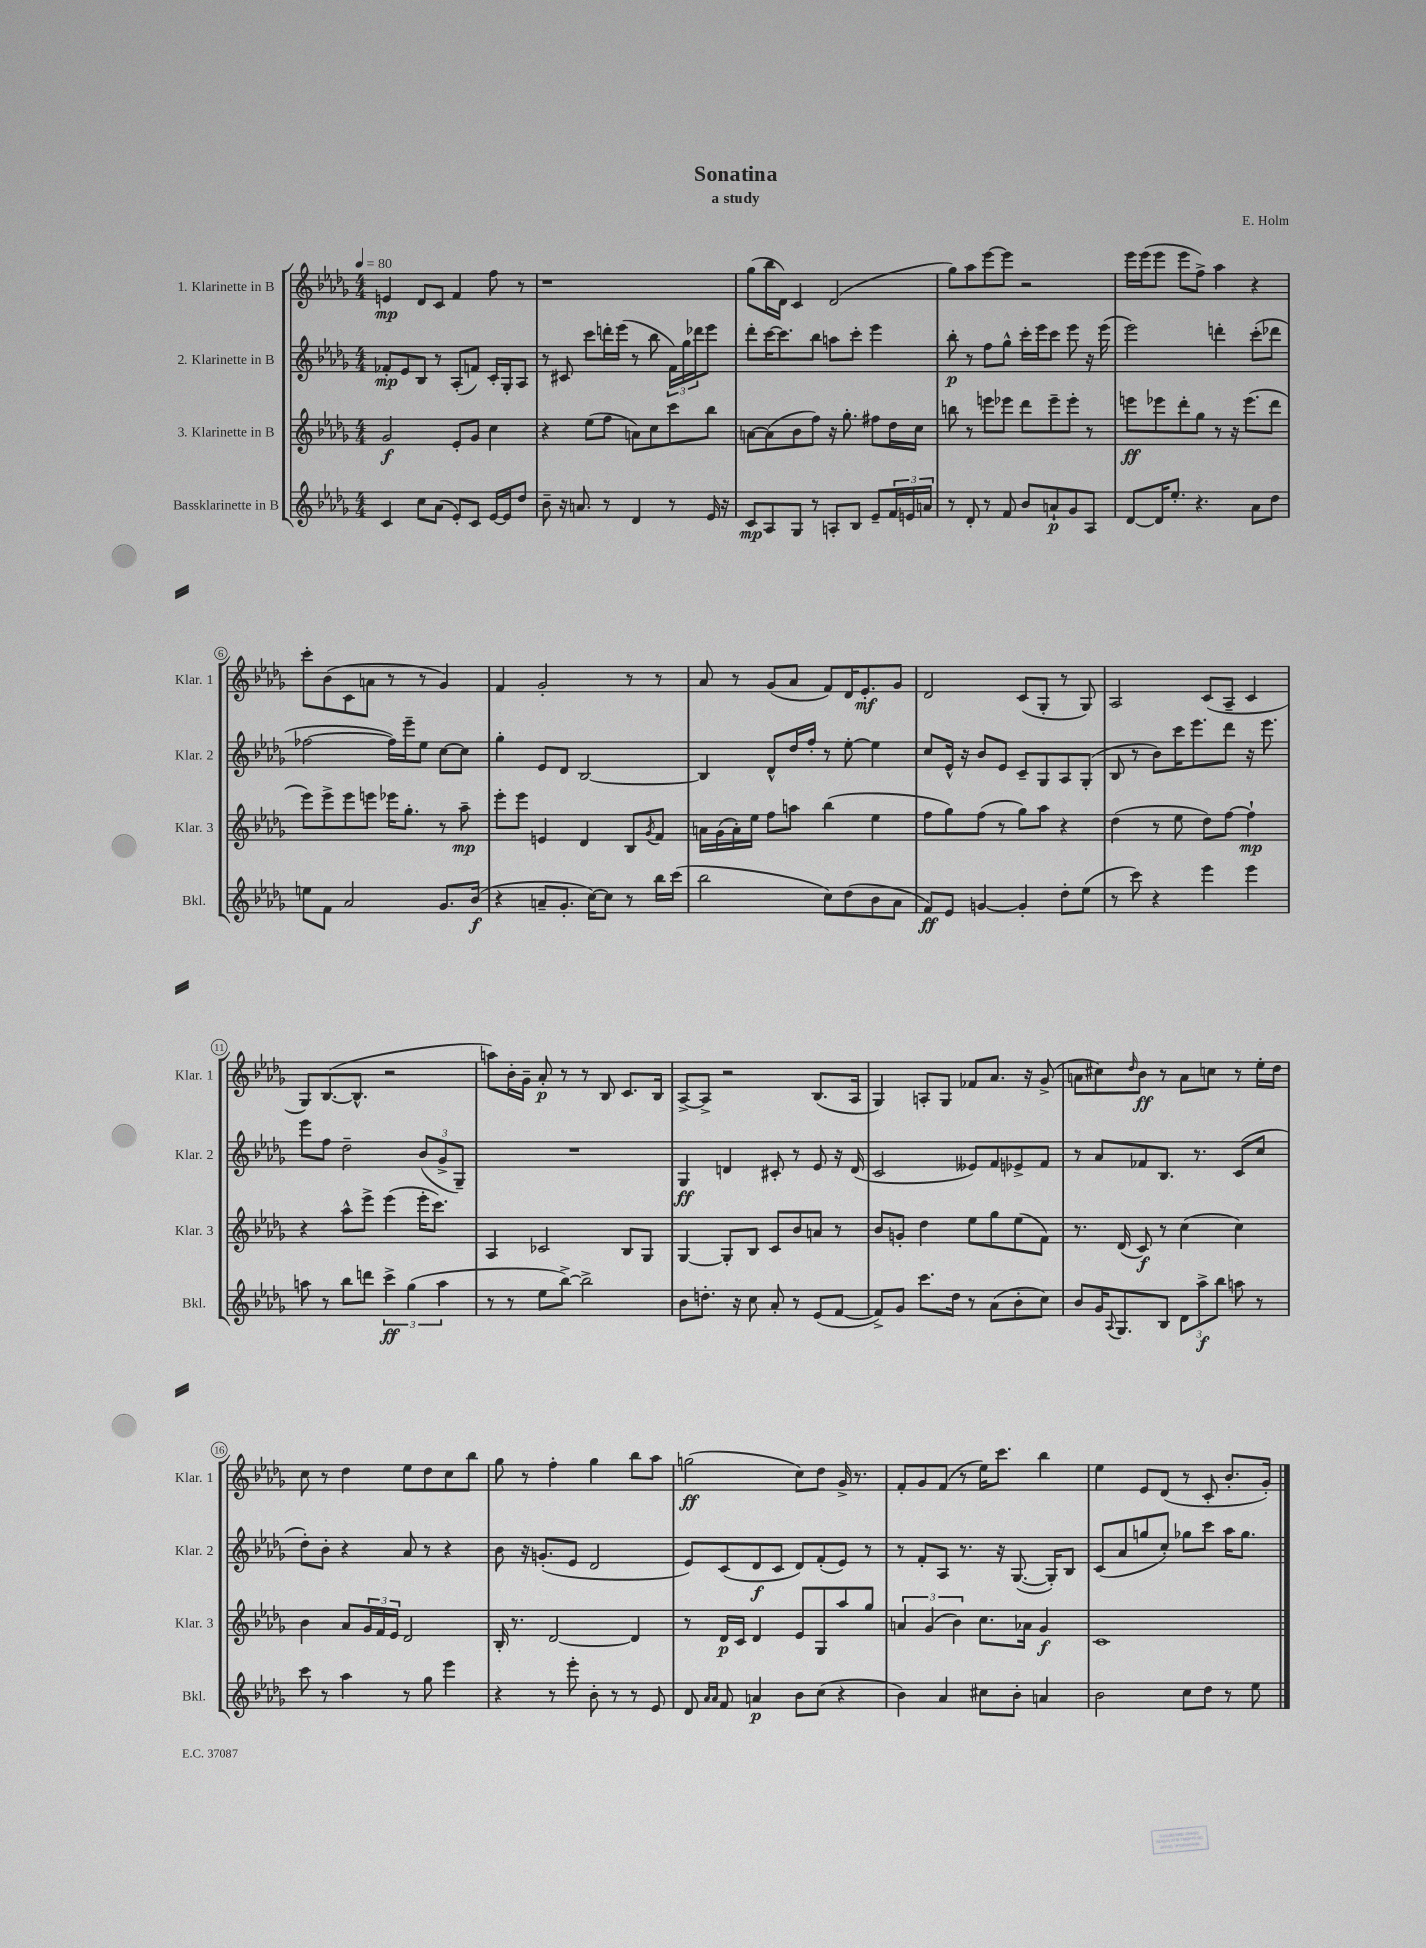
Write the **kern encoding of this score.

**kern	**kern	**kern	**kern
*staff4	*staff3	*staff2	*staff1
*clefG2	*clefG2	*clefG2	*clefG2
*k[b-e-a-d-g-]	*k[b-e-a-d-g-]	*k[b-e-a-d-g-]	*k[b-e-a-d-g-]
*M4/4	*M4/4	*M4/4	*M4/4
*MM80	*MM80	*MM80	*MM80
4c/	2g-/	8f-'/L	4e/
.	.	8e-/	.
8cc\L	.	8B-/J	8d-/L
(8a-\J	.	8r	8c/J
8e-'/L)	8e-'/L	(8A-'/L	4f/
8c/J	8g-/J	8f/J)	.
[16e-/LL	4cc\	16c'/LL	8ff\
16e-/]J	.	16G-'/J	.
8dd-/J	.	8A-/J	8r
=	=	=	=
8b-~\	4r	8r	1r
16r	.	8c#/	.
8.a/	.	.	.
.	(8ee-\L	8ccc\L	.
8r	8ff\J	16ddd'\L	.
.	.	(16eee-\JJ	.
4d-/	8a\L)	8r	.
.	8cc\	8bb-\	.
8r	8ccc\	24f\LL)	.
.	.	24gg-\	.
.	.	24ddd-\J	.
16e-/	8bb-\J	8eee-\J	.
16r	.	.	.
=	=	=	=
8c/L	[8a\L	8ddd-'\L	(8gg-\L
8A-/	(8a\]	[16ccc\K	16bb-\L
.	.	8.ccc\]	16d-\JJ)
8G-/J	8b-\	.	4c/
8r	8ff\J)	8bb-\J	.
8A'/L	16r	8aa\L	(2d-/
.	8.gg-'\	.	.
8B-/J	.	8ccc'\J	.
8e-~/L	8ff#\L	4eee-\	.
24f/L	16dd-\L	.	.
24e/	.	.	.
.	16cc\JJ	.	.
24a/JJ	.	.	.
=	=	=	=
8r	8bb\	8bb-'\	8gg-\L)
8d-'/	8r	8r	8aa-\
8r	8eee\L	8ff\L	[8eee-\
8f/	8eee-\J	8gg-^^\J	8eee-\]J
8b-/L	8ddd-\L	16ccc'\LL	2r
.	.	16eee-\J	.
8a`/	8eee-~\	8ccc\J	.
8g-/	8eee-'\J	8eee-\	.
8A-/J	8r	16r	.
.	.	(16eee-\	.
=	=	=	=
[8d-/L	8eee\L	2eee-\)	16eee-\LL
.	.	.	(16eee-\J
16d-/]K	8eee-\	.	8eee-\J
8.ee-'/J	.	.	.
.	8ddd-'\	.	8eee-\L
4.r	8gg-\J	.	8ff^\J)
.	8r	4ddd'\	4aa-\
.	16r	.	.
.	(8.eee-\L	.	.
8a-\L	.	(8ccc'\L	4r
8dd-\J	8ddd-\J	8ddd-\J	.
=	=	=	=
8ee\L	8eee-\L)	[2ff-\	8ccc'\L
8f\J	8eee-^\	.	(8b-\
2a-/	8eee-\	.	8c\
.	8eee\J	.	8a\J
.	16eee-\LK	16ff-\]LL)	8r
.	8.gg-'\J	16eee-~\J	.
.	.	8ee-\J	8r
8.g-/L	8r	[8cc\L	4g-/)
.	8aa-~\	8cc\]J	.
(16b-/Jk	.	.	.
=	=	=	=
4r	8eee-'\L	4gg-'\	4f/
.	8eee-\J	.	.
8a~/L	4e/	8e-/L	2g-'/
8.g-'/J	.	8d-/J	.
.	4d-/	[2B-/	.
[16cc\LK)	.	.	.
8cc\]J	.	.	.
8r	8B-/L	.	8r
.	8qg-/	.	.
16bb-\LL	8f/J	.	8r
(16ccc\JJ	.	.	.
=	=	=	=
2bb-\	16a\LL	4B-/]	8a-/
.	(16g-\	.	.
.	16a'\)	.	8r
.	16ee-\JJ	.	.
.	8ff\L	8d-^^/L	(8g-/L
.	8aa\J	16dd-/L	8a-/J
.	.	16ff'/JJ	.
8cc\L)	(4bb-\	8r	8f/L)
(8dd-\	.	[8ee-'\	16d-/K
.	.	.	8.e-'/
8b-\	4ee-\	4ee-\]	.
8a-\J	.	.	8g-/J
=	=	=	=
8f/L)	8ff\L	8cc/L	2d-/
8e-/J	8gg-\)	16e-^^/Jk	.
.	.	16r	.
[4g/	(8ff\J	8b-/L	.
.	8r	8e-/J	.
4g'/]	8gg-\L)	8c~/L	(8c/L
.	8aa-\J	8G-/	8G-'/J
8dd-'\L	4r	8A-/	8r
(8ee-\J	.	(8G-'/J	8G-/)
=	=	=	=
8r	(4dd-\	8B-/	2A-/
8ccc\)	.	8r	.
4r	8r	8b-\L)	.
.	8ee-\	16ccc\K	.
.	.	8.eee-\	.
4eee-\	8dd-\L)	.	(8c/L
.	[8ff\J	8ddd-\J	8A-~/J
4eee-\	4ff`\]	16r	4c/
.	.	8.eee-\	.
=	=	=	=
8aa\	4r	8eee-\L	8G-/L)
8r	.	8ff\J	([8.B-/
8bb-\L	8aa-^^\L	2dd-~\	.
.	.	.	8.B-^^/]J
8ddd\J	8eee-^\J	.	.
6ccc^\	(4eee-\	.	2r
(6gg-\	.	.	.
.	16eee-'\LK	(12b-/L	.
.	8.ccc\J)	.	.
6aa\	.	12g-^/	.
.	.	12G-~/J)	.
=	=	=	=
8r	4A-/	1r	8aa\L)
8r	.	.	16b-'\L
.	.	.	16g-~\JJ
8ee-\L	2c-/	.	8a-'/
[8bb-^\J)	.	.	8r
2bb-^\]	.	.	8r
.	.	.	8B-/
.	8B-/L	.	8.c/L
.	8G-/J	.	.
.	.	.	16B-/Jk
=	=	=	=
8b-\L	[4G-/	4G-/	[8A-^/L
8.dd'\J	.	.	8A-^/]J
.	8G-'/]L	4d/	2r
16r	.	.	.
8cc\	8B-/J	.	.
8a-'/	8c/L	8c#'/	.
8r	8b-/	8r	.
(8e-/L	8a/J	8e-/	(8.B-/L
[8f/J	8r	16r	.
.	.	(16d/	16A-/Jk
=	=	=	=
8f^/]L)	8b-/L	2c/	4G-/)
8g-/J	8g'/J	.	.
8.ccc\L	4dd-\	.	8A'/L
.	.	.	8G-/J
16dd-\Jk	.	.	.
8r	8ee-\L	8e--/L)	8f-/L
(8a-\L	8gg-\	8f/	8.a-/J
8b-'\	(8ee-\	8e-^/	.
.	.	.	16r
8cc\J)	8f\J)	8f/J	(8g-^/
=	=	=	=
8b-/L	8.r	8r	8a\L
16g-/K	.	8a-/L	8cc#\)
8qqA-/	.	.	.
8.G-/	(16d-/	.	.
.	.	.	16qqdd-/
.	8c/)	8f-/	8b-\J
8B-/J	8r	8.B-/J	8r
12d-\L	(4cc\	.	8a\L
.	.	8.r	.
12aa-^\	.	.	.
.	.	.	8cc\J
12bb-\J	.	.	.
8aa\	4cc\)	(8c/L	8r
8r	.	8cc/J	16ee-'\LL
.	.	.	16dd-\JJ
=	=	=	=
8ccc\	4b-\	8dd-'\L)	8cc\
8r	.	8b-'\J	8r
4aa-\	8a-/L	4r	4dd-\
.	24g-/L	.	.
.	24f/	.	.
.	24e-/JJ	.	.
8r	2d-/	8a-/	8ee-\L
8gg-\	.	8r	8dd-\
4eee-\	.	4r	8cc\
.	.	.	8bb-\J
=	=	=	=
4r	16B-'/	8b-\	8gg-\
.	8.r	.	.
.	.	16r	8r
.	.	(8.g'/L	.
8r	[2d-/	.	4ff'\
8eee-'\	.	8e-/J	.
8b-'\	.	2d-/	4gg-\
8r	.	.	.
8r	4d-/]	.	8bb-\L
8e-/	.	.	8aa-\J
=	=	=	=
8d-/	8r	8e-/L)	(2gg\
16qqa-/LL	.	.	.
16qqa-/JJ	.	.	.
8f/	16d-/LL	(8c/	.
.	16c/JJ	.	.
4a/	4d-/	8d-/	.
.	.	8c/J	.
8b-\L	8e-/L	8d-/L)	8cc\L)
(8cc\J	8G-/	(8f'/	8dd-\J
4r	8aa-/	8e-/J)	16g-^/
.	.	.	8.r
.	8gg-/J	8r	.
=	=	=	=
4b-\)	6a/	8r	8f'/L
.	.	8f'/L	8g-/
.	(6g-/	.	.
4a-/	.	8A-/J	(8f/J
.	6b-\)	.	.
.	.	8.r	8r
8cc#\L	8.cc\L	.	16ee-\LK)
.	.	16r	8.ccc\J
8b-'\J	.	([8.G-/	.
.	16a-\Jk	.	.
4a/	4g-/	.	4bb-\
.	.	16G-'/]LK)	.
.	.	8B-/J	.
=	=	=	=
2b-\	1c	(8c/L	4ee-\
.	.	8a-/	.
.	.	8gg/	8e-/L
.	.	8cc'/J)	(8d-/J
8cc\L	.	8gg-\L	8r
8dd-\J	.	8ccc\J	8c'/
8r	.	16aa-\LK	8.b-'/L
.	.	8.gg-\J	.
8ee-\	.	.	.
.	.	.	16g-'/Jk)
==	==	==	==
*-	*-	*-	*-
